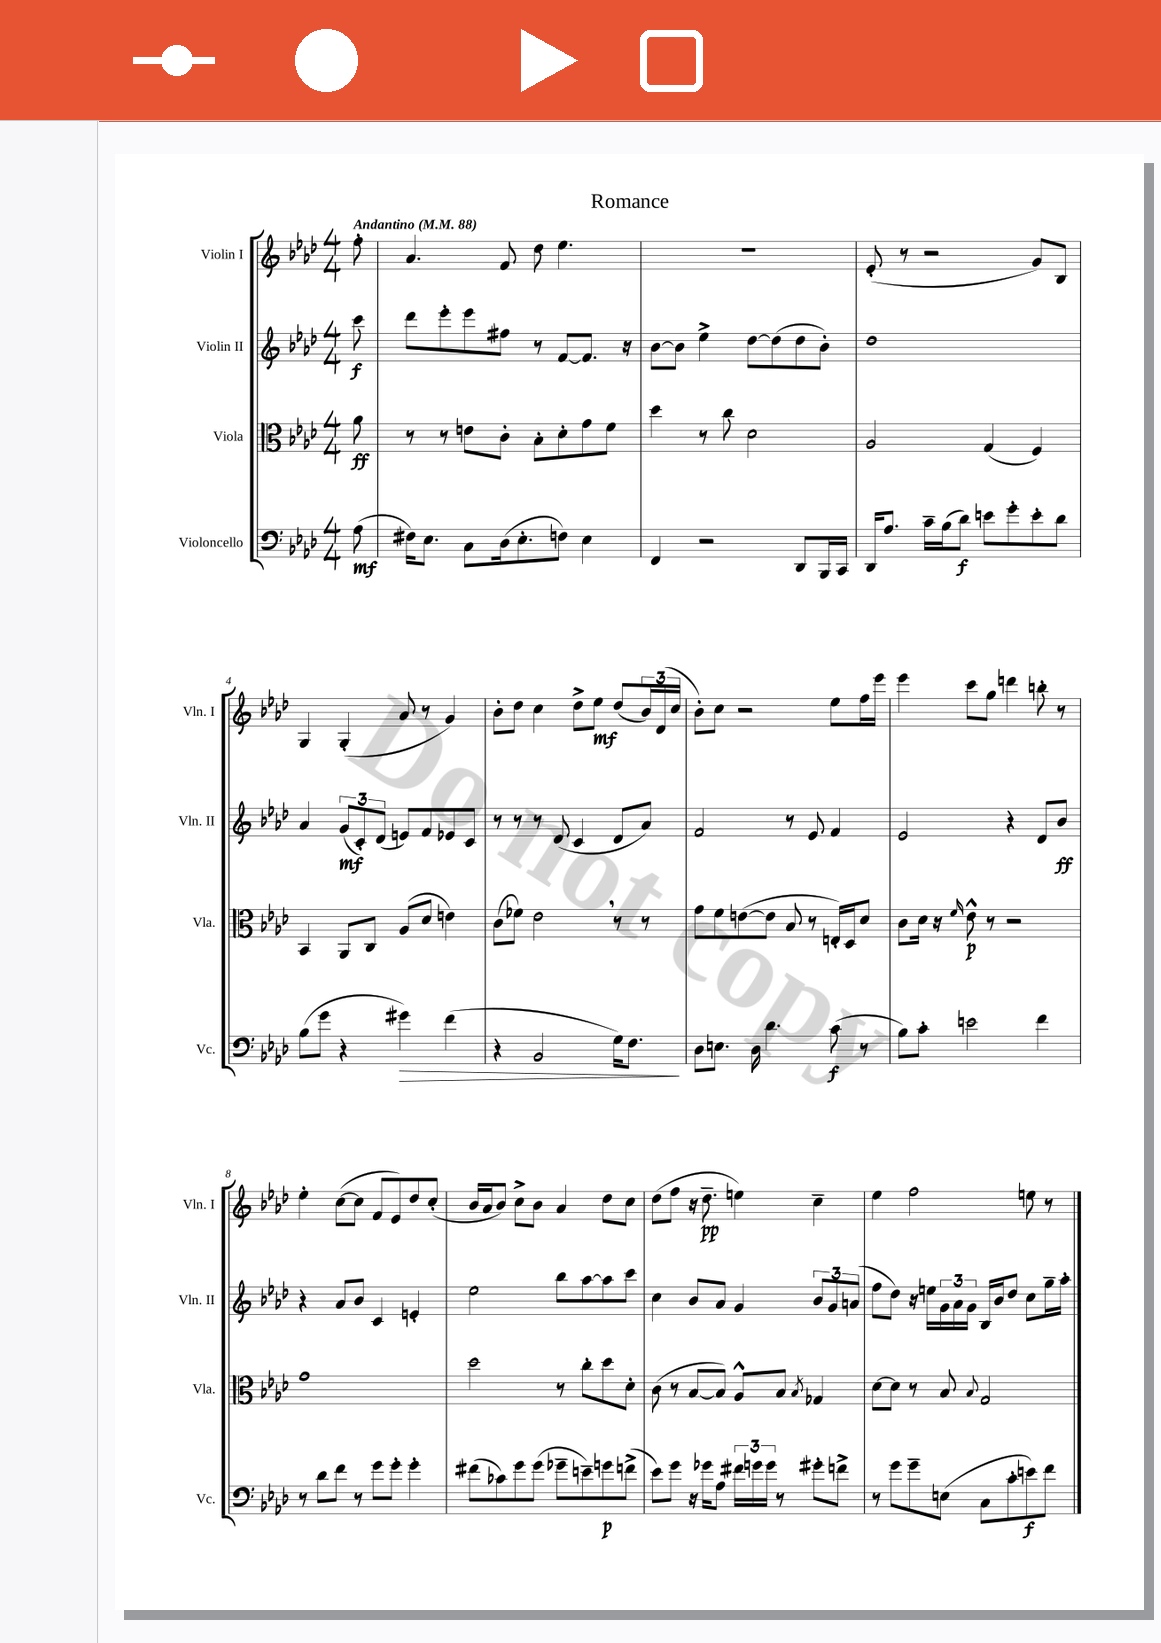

**kern	**dynam	**kern	**dynam	**kern	**dynam	**kern	**dynam
*part4	*part4	*part3	*part3	*part2	*part2	*part1	*part1
*staff4	*staff4	*staff3	*staff3	*staff2	*staff2	*staff1	*staff1
*I"Violoncello	*	*I"Viola	*	*I"Violin II	*	*I"Violin I	*
*I'Vc.	*	*I'Vla.	*	*I'Vln. II	*	*I'Vln. I	*
*clefF4	*	*clefC3	*	*clefG2	*	*clefG2	*
*k[b-e-a-d-]	*	*k[b-e-a-d-]	*	*k[b-e-a-d-]	*	*k[b-e-a-d-]	*
*M4/4	*	*M4/4	*	*M4/4	*	*M4/4	*
*MM88	*	*MM88	*	*MM88	*	*MM88	*
=	=	=	=	=	=	=	=
!	!	!	!	!	!	!LO:TX:a:B:t=Andantino	!
(8A-\	mf	8a-\	ff	8ccc\	f	8ff'\	.
=1	=1	=1	=1	=1	=1	=1	=1
16F#X\KL)	.	8r	.	8ddd-\L	.	4.a-/	.
8.E-\J	.	.	.	.	.	.	.
.	.	8r	.	8eee-'\	.	.	.
8C\L	.	8en\L	.	8eee-\	.	.	.
(16D-\k	.	8c'\J	.	8ff#X\J	.	8f/	.
8.E-'\	.	.	.	.	.	.	.
.	.	8B-'\L	.	8r	.	8dd-\	.
8Fn\J)	.	8d-'\	.	[8f/L	.	4.ee-\	.
4E-\	.	8g\	.	8.f/J]	.	.	.
.	.	8f\J	.	.	.	.	.
.	.	.	.	16r	.	.	.
=2	=2	=2	=2	=2	=2	=2	=2
4FF/	.	4dd-\	.	[8b-\L	.	1r	.
.	.	.	.	8b-\J]	.	.	.
2r	.	8r	.	4ee-^\	.	.	.
.	.	8cc\	.	.	.	.	.
.	.	2d-\	.	[8dd-\L	.	.	.
.	.	.	.	(8dd-\]	.	.	.
8DD-/L	.	.	.	8dd-\	.	.	.
16BBB-/L	.	.	.	8b-'\J)	.	.	.
16CC/JJ	.	.	.	.	.	.	.
=3	=3	=3	=3	=3	=3	=3	=3
16DD-/KL	.	2A-/	.	1dd-	.	(8e-'/	.
8.A-/J	.	.	.	.	.	.	.
.	.	.	.	.	.	8r	.
16c~\LL	.	.	.	.	.	2r	.
(16B-\J	.	.	.	.	.	.	.
8d-\J)	f	.	.	.	.	.	.
8en\L	.	(4G/	.	.	.	.	.
8g'\	.	.	.	.	.	.	.
8e'\	.	4F/)	.	.	.	8g/L)	.
8d-\J	.	.	.	.	.	8B-/J	.
!!LO:LB:g=z
=4	=4	=4	=4	=4	=4	=4	=4
(8B-\L	.	4BB-/	.	4a-/	.	4G/	.
8g\J	.	.	.	.	.	.	.
4r	.	8AA-/L	.	(12g/L	mf	(4G'/	.
.	.	.	.	12c'/)	.	.	.
.	.	8C/J	.	.	.	.	.
.	.	.	.	(12d-/J	.	.	.
!	!LO:HP:b	!	!	!	!	!	!
4g#X\)	>	(8A-/L	.	8en/L)	.	8a-/	.
.	.	8d-/J	.	8f/	.	8r	.
(4f\	.	4en\)	.	8e-X/	.	4g/)	.
.	.	.	.	8c/J	.	.	.
=5	=5	=5	=5	=5	=5	=5	=5
4r	.	(8c\L	.	8r	.	8b-'\L	.
.	.	8f-X\J)	.	8r	.	8dd-\J	.
2BB-/	.	2e-,\	.	8r	.	4cc\	.
.	.	.	.	(8d-/	.	.	.
.	.	.	.	4c/	.	8dd-^\L	.
.	.	.	.	.	.	8ee-\J	mf
16G\KL)	.	8r	.	8d-/L	.	(8dd-/L	.
8.F\J	.	.	.	.	.	.	.
.	.	8r	.	8a-/J)	.	24b-/L)	.
.	.	.	.	.	.	(24d-/	.
.	.	.	.	.	.	24cc/JJ	.
.	]	.	.	.	.	.	.
=6	=6	=6	=6	=6	=6	=6	=6
8D-\L	.	8g\L	.	2f/	.	8b-'\L)	.
8.En\J	.	8f\	.	.	.	8cc\J	.
.	.	([8en\	.	.	.	2r	.
16D-\	.	.	.	.	.	.	.
4.d-\	.	8e\J]	.	.	.	.	.
.	.	8B-/	.	8r	.	.	.
.	.	8r	.	8e-/	.	.	.
(8c\	f	16En'/LL)	.	4f/	.	8ee-\L	.
.	.	16D-/J	.	.	.	.	.
8r	.	8d-/J	.	.	.	16ff\L	.
.	.	.	.	.	.	16eee-\JJ	.
=7	=7	=7	=7	=7	=7	=7	=7
8B-\L)	.	8c\L	.	2e-/	.	4eee-\	.
8c'\J	.	16d-\Jk	.	.	.	.	.
.	.	16r	.	.	.	.	.
.	.	16qqf/	.	.	.	.	.
2en\	.	8e-^^\	p	.	.	8ccc\L	.
.	.	8r	.	.	.	8gg\J	.
.	.	2r	.	4r	.	4dddn\	.
4f\	.	.	.	8d-/L	.	8bbn'\	.
.	.	.	.	8b-/J	ff	8r	.
!!LO:LB:g=z
=8	=8	=8	=8	=8	=8	=8	=8
8r	.	1g	.	4r	.	4ee-'\	.
8d-\L	.	.	.	.	.	.	.
8f\J	.	.	.	8a-/L	.	([8cc\L	.
8r	.	.	.	8b-/J	.	8cc\J]	.
8g\L	.	.	.	4c/	.	8f/L	.
8g'\J	.	.	.	.	.	8e-/)	.
4g'\	.	.	.	4en'/	.	8dd-/	.
.	.	.	.	.	.	(8cc'/J	.
=9	=9	=9	=9	=9	=9	=9	=9
(8f#X\L	.	2dd-\	.	2ee-\	.	16b-/LL	.
.	.	.	.	.	.	16a-/J	.
8c-X\)	.	.	.	.	.	8b-/J)	.
8g\	.	.	.	.	.	8cc^\L	.
(8g\J	.	.	.	.	.	8b-\J	.
8g-X~\L	.	8r	.	8bb-\L	.	4a-/	.
8en~\)	.	8cc'\L	.	[8aa-\	.	.	.
8gn\	p	8dd-\	.	8aa-\]	.	8dd-\L	.
(8fn^\J	.	8d-'\J	.	8ccc\J	.	8cc\J	.
=10	=10	=10	=10	=10	=10	=10	=10
8e-\L)	.	(8c\	.	4cc\	.	(8dd-\L	.
8g\J	.	8r	.	.	.	8ff\J	.
16r	.	[8B-/L	.	8b-/L	.	16r	.
16g-X\KL	.	.	.	.	.	8.dd-~\	pp
8A-\J	.	8B-/J])	.	8a-/J	.	.	.
24f#X\LL	.	8A-^^/L	.	4g/	.	4een\)	.
24gn\	.	.	.	.	.	.	.
24g\JJ	.	.	.	.	.	.	.
8r	.	8B-/J	.	.	.	.	.
.	.	8qB-/	.	.	.	.	.
8g#X'\L	.	4G-X/	.	12b-/L	.	4cc~\	.
.	.	.	.	12g/	.	.	.
8fn^\J	.	.	.	.	.	.	.
.	.	.	.	(12an/J	.	.	.
=11	=11	=11	=11	=11	=11	=11	=11
8r	.	[8d-\L	.	8ff\L	.	4ee-\	.
8g\L	.	8d-\J]	.	8dd-\J)	.	.	.
8g~\	.	8r	.	16r	.	2ff\	.
.	.	.	.	16een\LL	.	.	.
(8En\J	.	8B-/	.	24g\	.	.	.
.	.	.	.	24a-\	.	.	.
.	.	.	.	24g\JJ	.	.	.
.	.	8qqB-/	.	.	.	.	.
8C\L	.	2G/	.	16B-/LL	.	.	.
.	.	.	.	16b-/J	.	.	.
8c'\	.	.	.	8dd-/J	.	.	.
8en\)	f	.	.	8cc\L	.	8een\	.
8f\J	.	.	.	16gg~\L	.	8r	.
.	.	.	.	16aa-'\JJ	.	.	.
==	==	==	==	==	==	==	==
*-	*-	*-	*-	*-	*-	*-	*-
